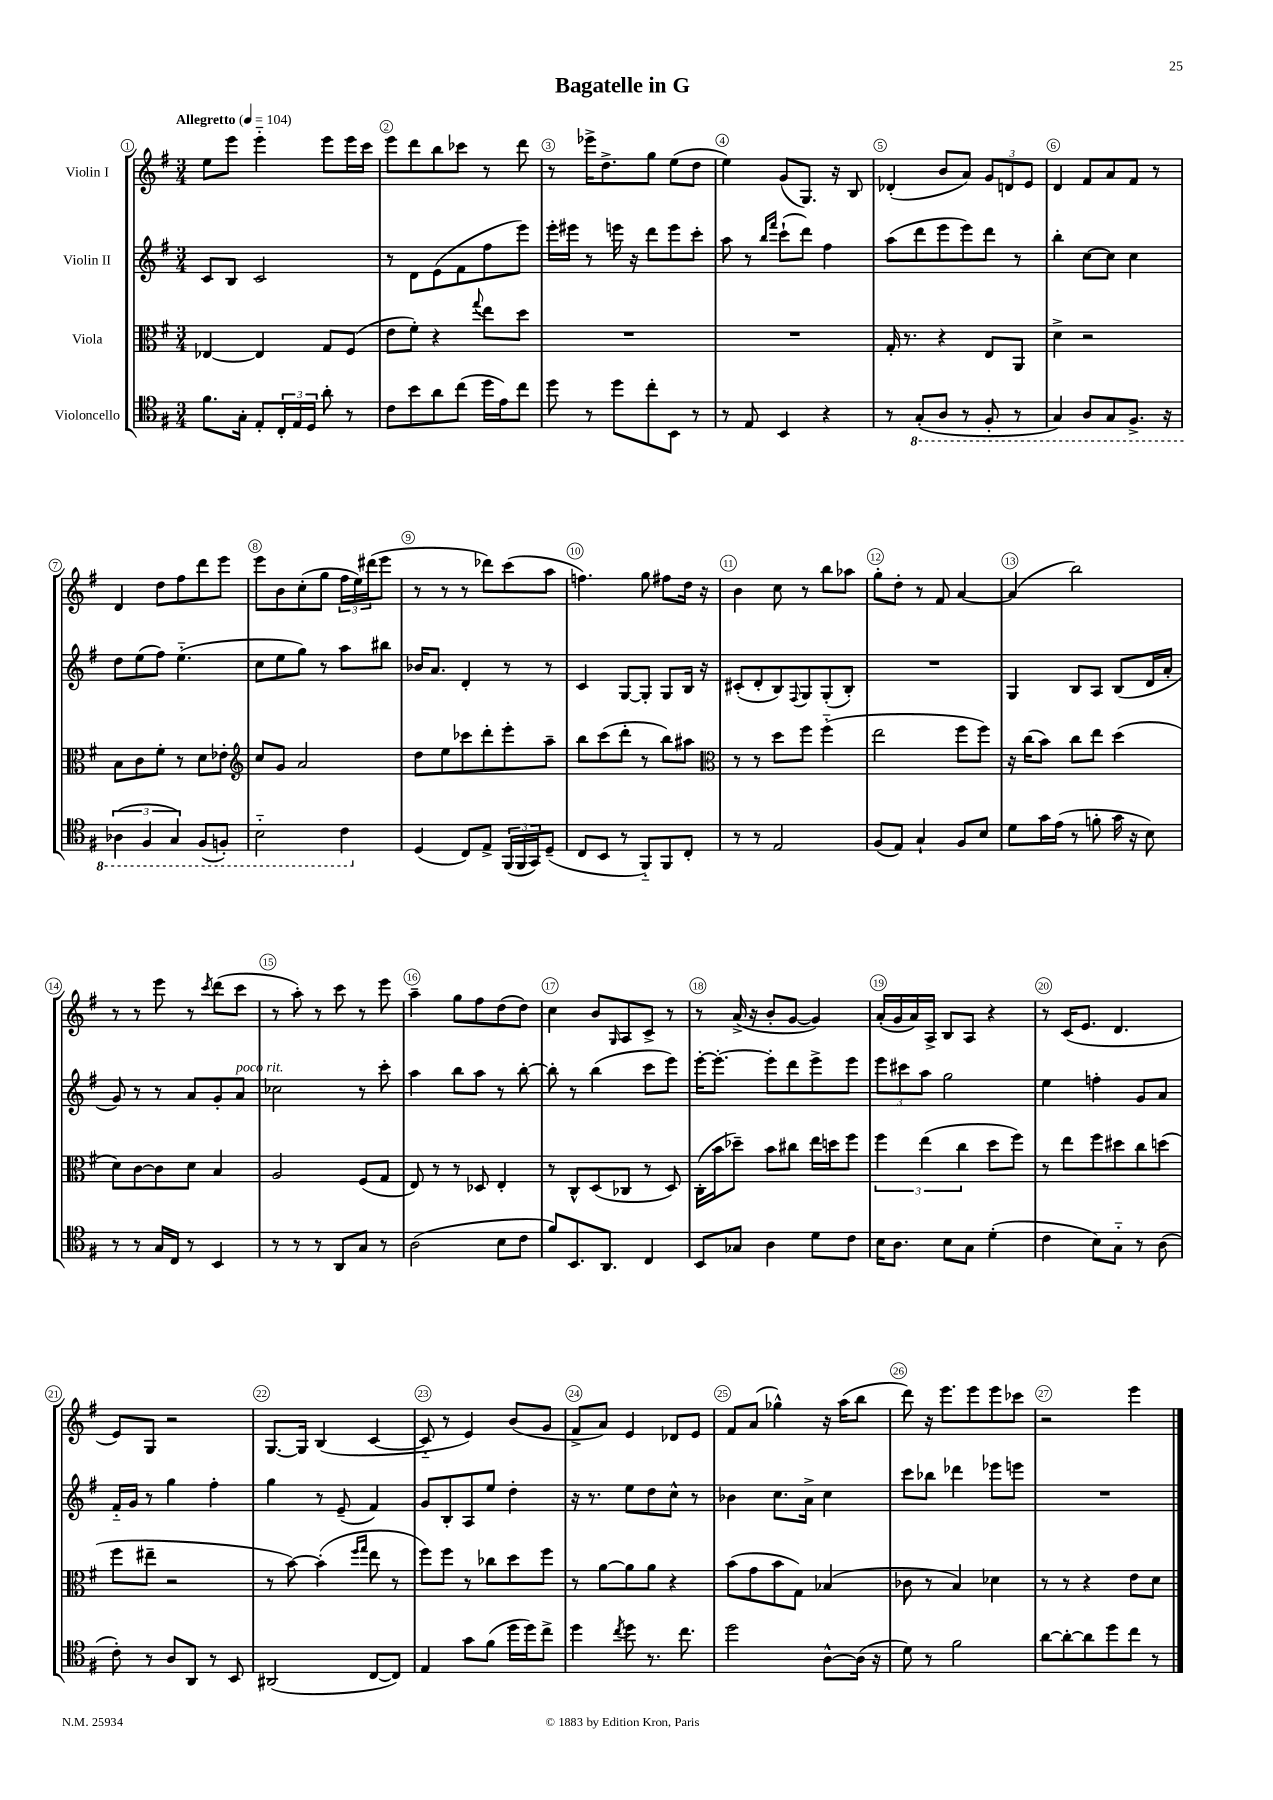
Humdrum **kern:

**kern	**kern	**kern	**kern
*staff4	*staff3	*staff2	*staff1
*clefC4	*clefC3	*clefG2	*clefG2
*k[f#]	*k[f#]	*k[f#]	*k[f#]
*M3/4	*M3/4	*M3/4	*M3/4
*MM104	*MM104	*MM104	*MM104
8.f#	[4E-	8c	8ee
.	.	8B	8eee
16G'	.	.	.
8E'	4E-]	2c	4eee'~
24C'	.	.	.
24E	.	.	.
24D	.	.	.
8a'	8G	.	8eee
8r	(8F#	.	16eee
.	.	.	16ccc
=	=	=	=
8c	8e	8r	8eee
8b	8f#')	8d	8ddd
8a	4r	(8e	8bb
(8cc	.	8f#	8ccc-
.	8qqgg	.	.
16dd	8ee	8ff#	8r
16e)	.	.	.
8cc	8dd	8eee)	8ddd
=	=	=	=
8dd	2.r	16eee'	8r
.	.	16eee#	.
8r	.	8r	16eee-^
.	.	.	8.dd^
8dd	.	16eee	.
.	.	16r	.
8cc'	.	8ddd	8gg
8BB	.	8eee	(8ee
8r	.	8ccc'	8dd
=	=	=	=
8r	2.r	8aa	4ee)
8E	.	8r	.
.	.	16qqbb	.
.	.	16qqfff#	.
4BB	.	(8ccc`	(8g
.	.	8ddd)	8.G)
4r	.	4ff#	.
.	.	.	16r
.	.	.	8B
=	=	=	=
8r	16G'	(8aa	(4d-'
.	8.r	.	.
(8GG'	.	8ddd	.
8AA	4r	8eee	8b
8r	.	8eee)	8a)
8FF#'	8E	8ddd	12g
.	.	.	12d
8r	8AA	8r	.
.	.	.	12e
=	=	=	=
4GG)	4d^	4bb'	4d
8AA	2r	[8cc	8f#
8GG	.	8cc]	8a
8.FF#^	.	4cc	8f#
.	.	.	8r
16r	.	.	.
=	=	=	=
(6AA-	8B	8dd	4d
.	8c	(8ee	.
6FF#	.	.	.
.	8f#'	8ff#)	8dd
6GG)	.	.	.
.	8r	(4.ee'~	8ff#
(8FF#	8d	.	8ddd
8FF')	8e-'	.	8eee
=	=	=	=
*	*clefG2	*	*
2BB'~	8cc	8cc	8eee
.	8g	8ee	8b
.	2a	8gg)	(8cc'
.	.	8r	8gg
4C	.	8aa	24ff#
.	.	.	24ee)
.	.	.	(24ddd#
.	.	8bb#	8eee
=	=	=	=
(4D	8dd	16b-	8r
.	.	8.a	.
.	8ee	.	8r
8C)	8ccc-	4d'	8r
8E^	8ddd'	.	8ddd-)
(24FF#	8eee'	8r	(8ccc
24FF#	.	.	.
24GG)	.	.	.
(8D~	8aa~	8r	8aa
=	=	=	=
8C	8bb	4c	4.ff)
8BB	(8ccc	.	.
8r	8ddd'	[8G	.
8FF#'~)	8r	8G']	8gg
8FF#	8bb)	8G	8ff#
8C'	8aa#	16B	16dd
.	.	16r	16r
=	=	=	=
*	*clefC3	*	*
8r	8r	(8c#'	4b
8r	8r	8d'	.
2E	8dd	8B)	8cc
.	.	8qqF#	.
.	8ff#	8G	8r
.	(4ff#'~	(8G'	8bb
.	.	8B')	8aa-
=	=	=	=
(8F#	2ee	2.r	8gg'
8E)	.	.	8dd'
4G`	.	.	8r
.	.	.	8f#
8F#	8ff#	.	[4a
8B	8ff#)	.	.
=	=	=	=
8d	16r	4G	(4a]
.	(16cc	.	.
16g	8b)	.	.
(16e	.	.	.
8r	8cc	8B	2bb)
8f'	8ee	8A	.
16g	(4dd	(8B	.
16r	.	.	.
8B)	.	16d	.
.	.	16a'	.
=	=	=	=
8r	8d)	8g)	8r
8r	[8c	8r	8r
16G	8c]	8r	8eee
16C	.	.	.
8r	8d	8a	8r
.	.	.	8qccc
4BB	4B	8g'	(8ddd
.	.	8a	8ccc
=	=	=	=
8r	2A	2cc-	8r
8r	.	.	8aa')
8r	.	.	8r
8AA	.	.	8ccc
8G	(8F#	8r	8r
8r	8G	8ccc'	8eee
=	=	=	=
(2A	8E)	4aa	4aa~
.	8r	.	.
.	8r	8bb	8gg
.	8D-	8aa	8ff#
8B	4E'	8r	(8dd
8c	.	[8bb'	8dd)
=	=	=	=
8f#)	8r	8bb']	4cc
8.BB	8C^^	8r	.
.	(8D	(4bb	8b
8.AA	.	.	.
.	.	.	16qqG
.	8C-	.	8A
4C	8r	8ccc	8c^
.	8D)	8eee)	8r
=	=	=	=
8BB	(16C'	[16eee'	8r
.	16b	8.eee'_	.
8G-	8dd-~)	.	(16a^
.	.	.	16r
4A	8b	8eee']	8b'
.	8cc#	8ddd	[8g
8d	16ee	8eee^	4g])
.	16dd	.	.
8c	8ff#	8eee	.
=	=	=	=
16B	6ff#	12eee	(16a'
8.A	.	.	16g
.	.	12ccc#	.
.	.	.	16a)
.	(6ee	12aa	.
.	.	.	16A^
8B	.	2gg	8B
.	6cc	.	.
8G	.	.	8A
(4d'	8dd	.	4r
.	8ff#)	.	.
=	=	=	=
4c	8r	4ee	8r
.	8ee	.	(16c
.	.	.	8.e
8B)	8ff#	4ff'	.
8G'~	8dd#	.	4.d
8r	8cc	8g	.
(8A	(8dd	8a	.
=	=	=	=
8c')	8ff#	16f#'~	8e)
.	.	16g	.
8r	8ee#~	8r	8G
8A	2r	4gg	2r
8AA	.	.	.
8r	.	4ff#'	.
8BB	.	.	.
=	=	=	=
(2AA#	8r	4gg	[8.G
.	[8b)	.	.
.	.	.	16G]
.	(4b']	8r	(4B
.	.	(8e~	.
.	16qqff#	.	.
.	16qqgg	.	.
[8C	8ee	4f#)	[4c
8C])	8r	.	.
=	=	=	=
4E	8ff#)	8g	8c'~]
.	8ff#	8B'	8r
8g	8r	8A	4e)
(8f#	8cc-	8ee	.
16dd	8dd	4dd'	(8b
16dd)	.	.	.
8cc^	8ff#	.	8g
=	=	=	=
4dd	8r	16r	8f#^
.	.	8.r	.
.	[8a	.	8a)
8qcc	.	.	.
8dd	8a]	8ee	4e
8.r	8a	8dd	.
.	4r	8cc^^	8d-
8.cc	.	.	.
.	.	8r	8e
=	=	=	=
2dd	(8b	4b-	8f#
.	8g	.	(8a
.	8b	8.cc	4gg-^^)
.	8G)	.	.
.	.	16a^	.
[8A^^	(4B-	4cc	16r
.	.	.	(16aa
(16A]	.	.	8bb
16r	.	.	.
=	=	=	=
8d)	8c-	8ccc	8ddd)
8r	8r	8bb-	16r
.	.	.	8.eee
2f#	4B)	4ddd-	.
.	.	.	8eee
.	4d-	8eee-	8eee
.	.	8eee	8ccc-
=	=	=	=
[8a	8r	2.r	2r
8a'_	8r	.	.
8a]	4r	.	.
8dd	.	.	.
8cc	8e	.	4eee
8r	8d	.	.
==	==	==	==
*-	*-	*-	*-
